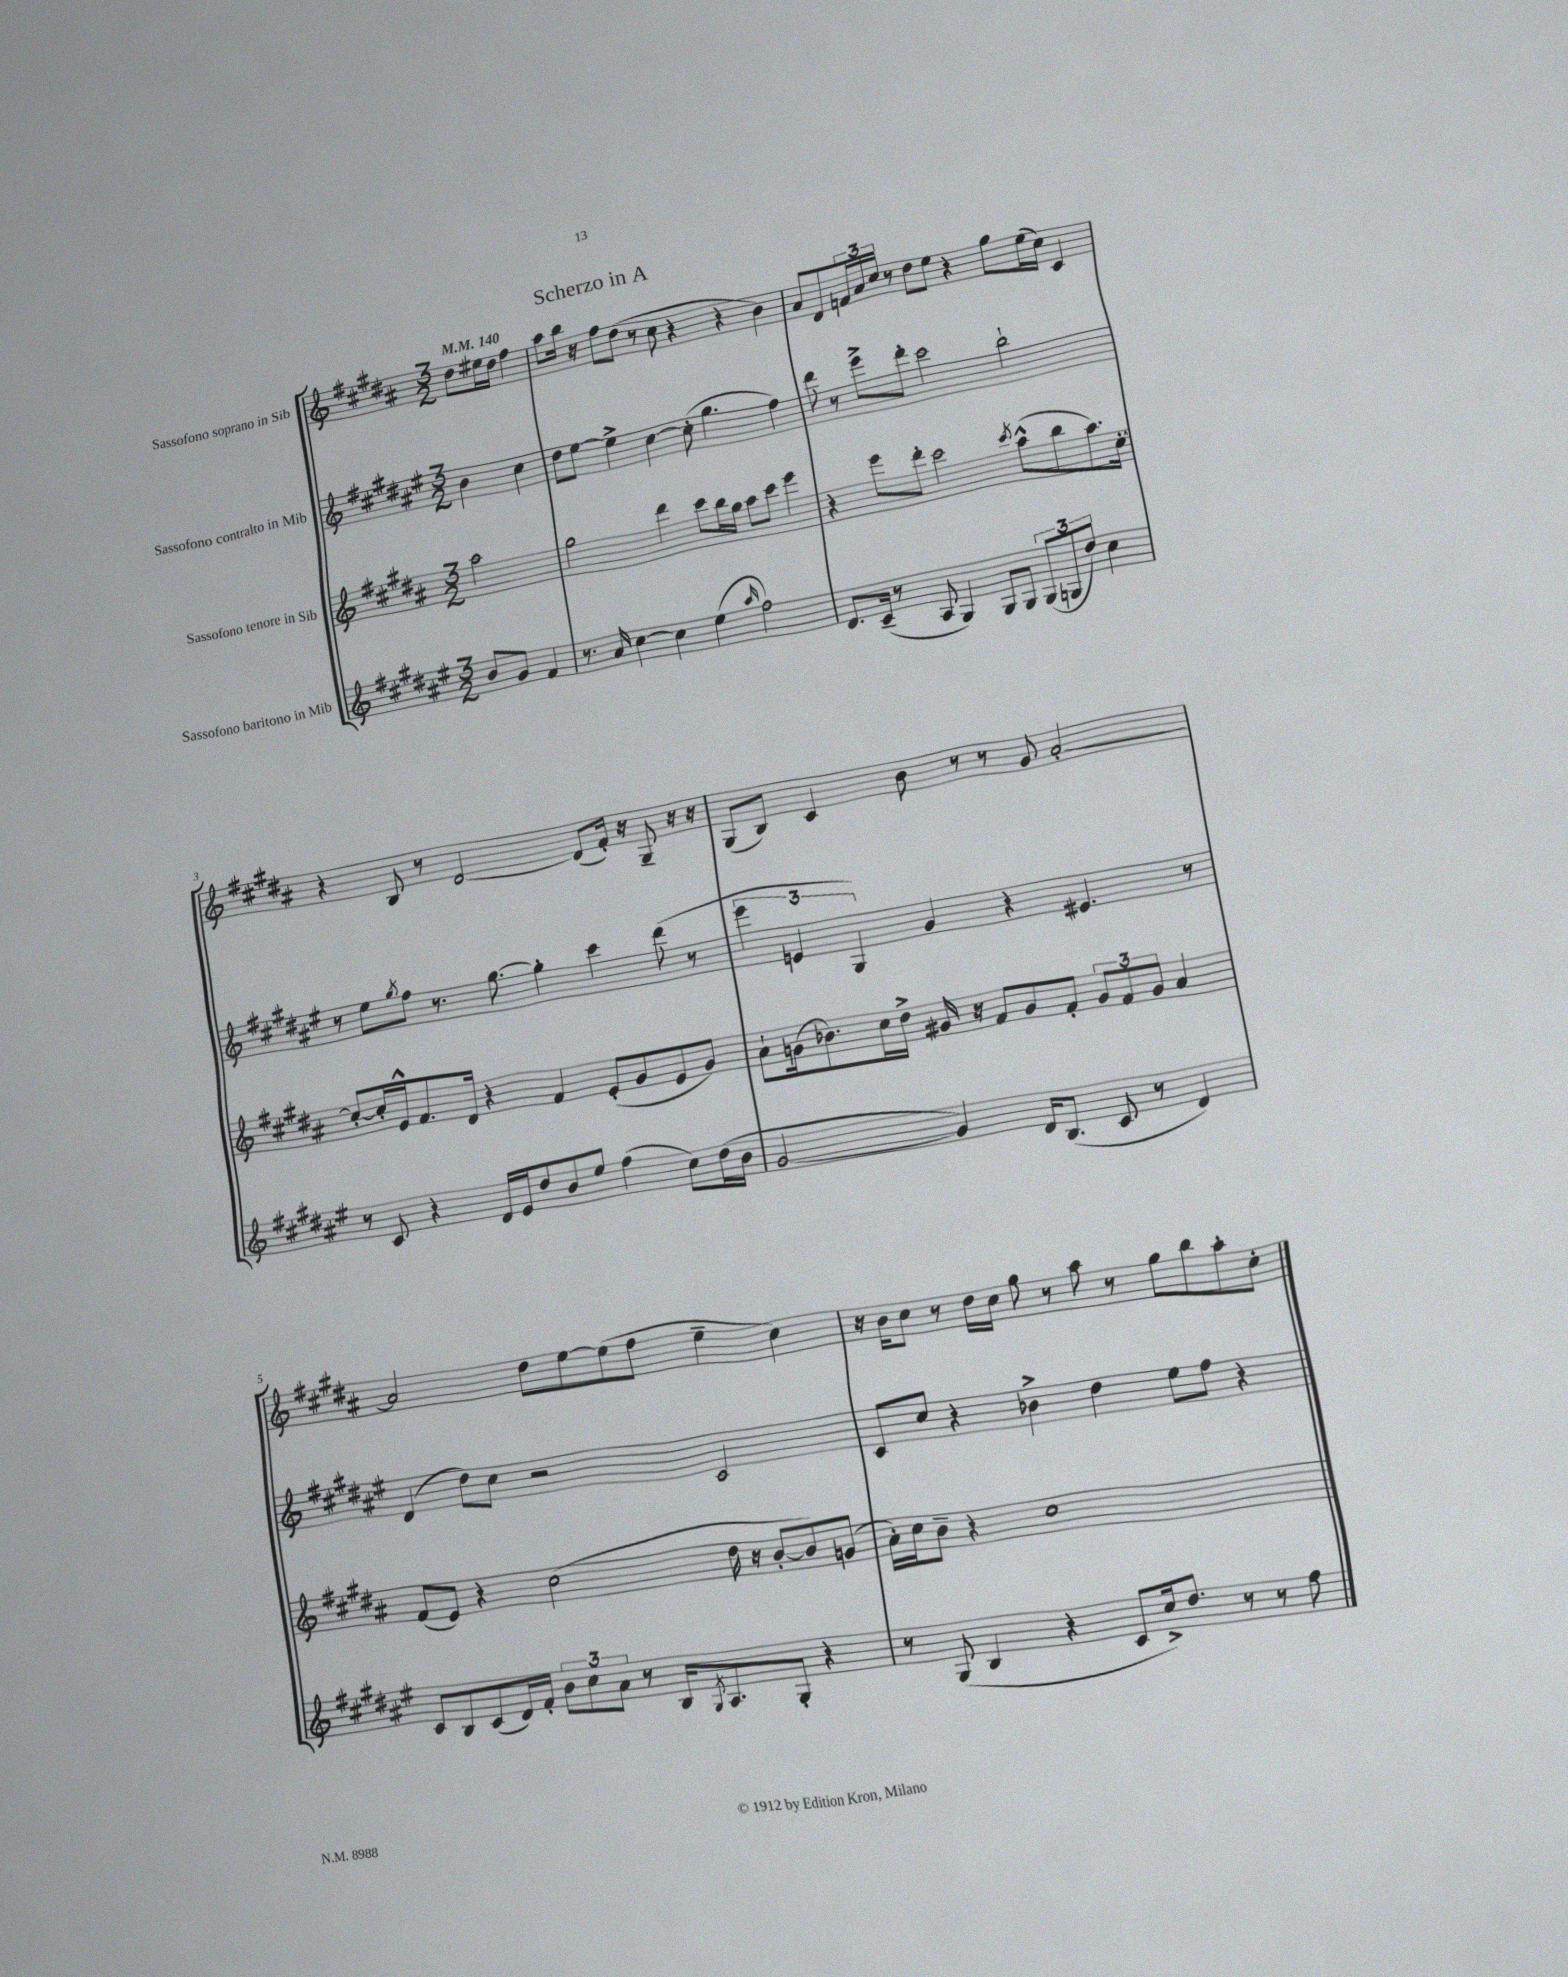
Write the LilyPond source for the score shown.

\header { title = "Scherzo in A" }
<<
\new StaffGroup <<
\new Staff = "s0" \with { instrumentName = "Sassofono soprano in Sib" } {
    \clef treble \key b \major \numericTimeSignature \time 3/2 \partial 2 \tempo 4 = 140
    dis''8 eis''16 dis''16 fis''4 |
    ais''8 b''16 r16 fis''8 dis''8( r8 cis''8 r4 r4 b'4) |
    ais'8 dis'8 \tuplet 3/2 { f'16 ais'16 cis''16 } r8 dis''8 e''8 r4 gis''8 e''16( cis''16) cis'4 |
    r4 b8 r8 dis'2~ dis'8( fis'16-.) r16 gis8-- r16 r16 |
    gis8( b8) cis'4 b'8 r8 r8 gis'8 ais'2~-. |
    ais'2 dis''8 e''8~ e''8( fis''8 e''4-- cis''4) |
    r16 b'16 cis''8 r8 dis''16 cis''16 gis''8 r8 ais''8 r8 gis''8 b''8 ais''8-. cis''8-. \bar "|." |
}
\new Staff = "s1" \with { instrumentName = "Sassofono contralto in Mib" } {
    \clef treble \key fis \major \numericTimeSignature \time 3/2 \partial 2
    b'4 cis''4 |
    dis''8 eis''8~ eis''4-> cis''4~ cis''8-.( gis''4. fis''4) |
    dis'''8 r8 eis'''8-> dis'''8-. cis'''2 b''2-! |
    r8 eis''8 \acciaccatura { gis''8 } fis''8 r8. gis''8.~ gis''4-. cis'''4 dis'''8( r8 |
    \tuplet 3/2 { eis'''4 e'4 gis4) } gis'4 r4 eis'4. r8 |
    dis'4( dis''8) cis''8 r2 cis'2 |
    cis'8 cis''8 r4 bes'4-> dis''4 eis''8 fis''8 r4 \bar "|." |
}
\new Staff = "s2" \with { instrumentName = "Sassofono tenore in Sib" } {
    \clef treble \key b \major \numericTimeSignature \time 3/2 \partial 2
    ais''2 |
    gis''2 dis'''4 cis'''8 b''16 gis''16 ais''8 cis'''8 e'''4 |
    r4 e'''8 dis'''8-. cis'''2 \acciaccatura { cis'''8 } ais''8-^( b''8 ais''8.) cis''16~-. |
    cis''8~-. cis''16-. e'16-^ fis'8. dis'16 r4 fis'4 e'8-.( gis'8 e'8 gis'8) |
    ais'8-! g'16( bes'8.) cis''16 dis''16-> gis'16 r16 fis'8 gis'8 fis'8-. \tuplet 3/2 { gis'8 fis'8 gis'8 } ais'4 |
    fis'8( e'8) r4 cis''2( dis''16 r16 b'8~-. b'8) g'8( |
    ais'16-.) cis''16 b'8-- r4 cis''1 \bar "|." |
}
\new Staff = "s3" \with { instrumentName = "Sassofono baritono in Mib" } {
    \clef treble \key fis \major \numericTimeSignature \time 3/2 \partial 2
    b'8 gis'8 fis'4 |
    r8. ais'16 cis''4~ cis''4 eis''4( \grace { ais''16 } fis''2) |
    dis'8. cis'16--( r8 ais8 gis4) gis8 gis8 \tuplet 3/2 { gis8( g8 dis''8) } cis''4 |
    r8 cis'8 r4 dis'16 eis'16 dis''8 b'8 eis''8 fis''4( cis''8) dis''16( b'16 |
    gis'2~ gis'4) dis'16 b8.( cis'8 r8 dis'4) |
    cis'8 b8 cis'8( dis'16) fis'16-. \tuplet 3/2 { b'8 cis''8 ais'8 } r8 b16 \acciaccatura { gis8 } ais8. gis8-. r4 |
    r8 gis8( b4 r4 cis'8 cis''16->) dis''8. r8 r8 fis''8 \bar "|." |
}
>>
>>
